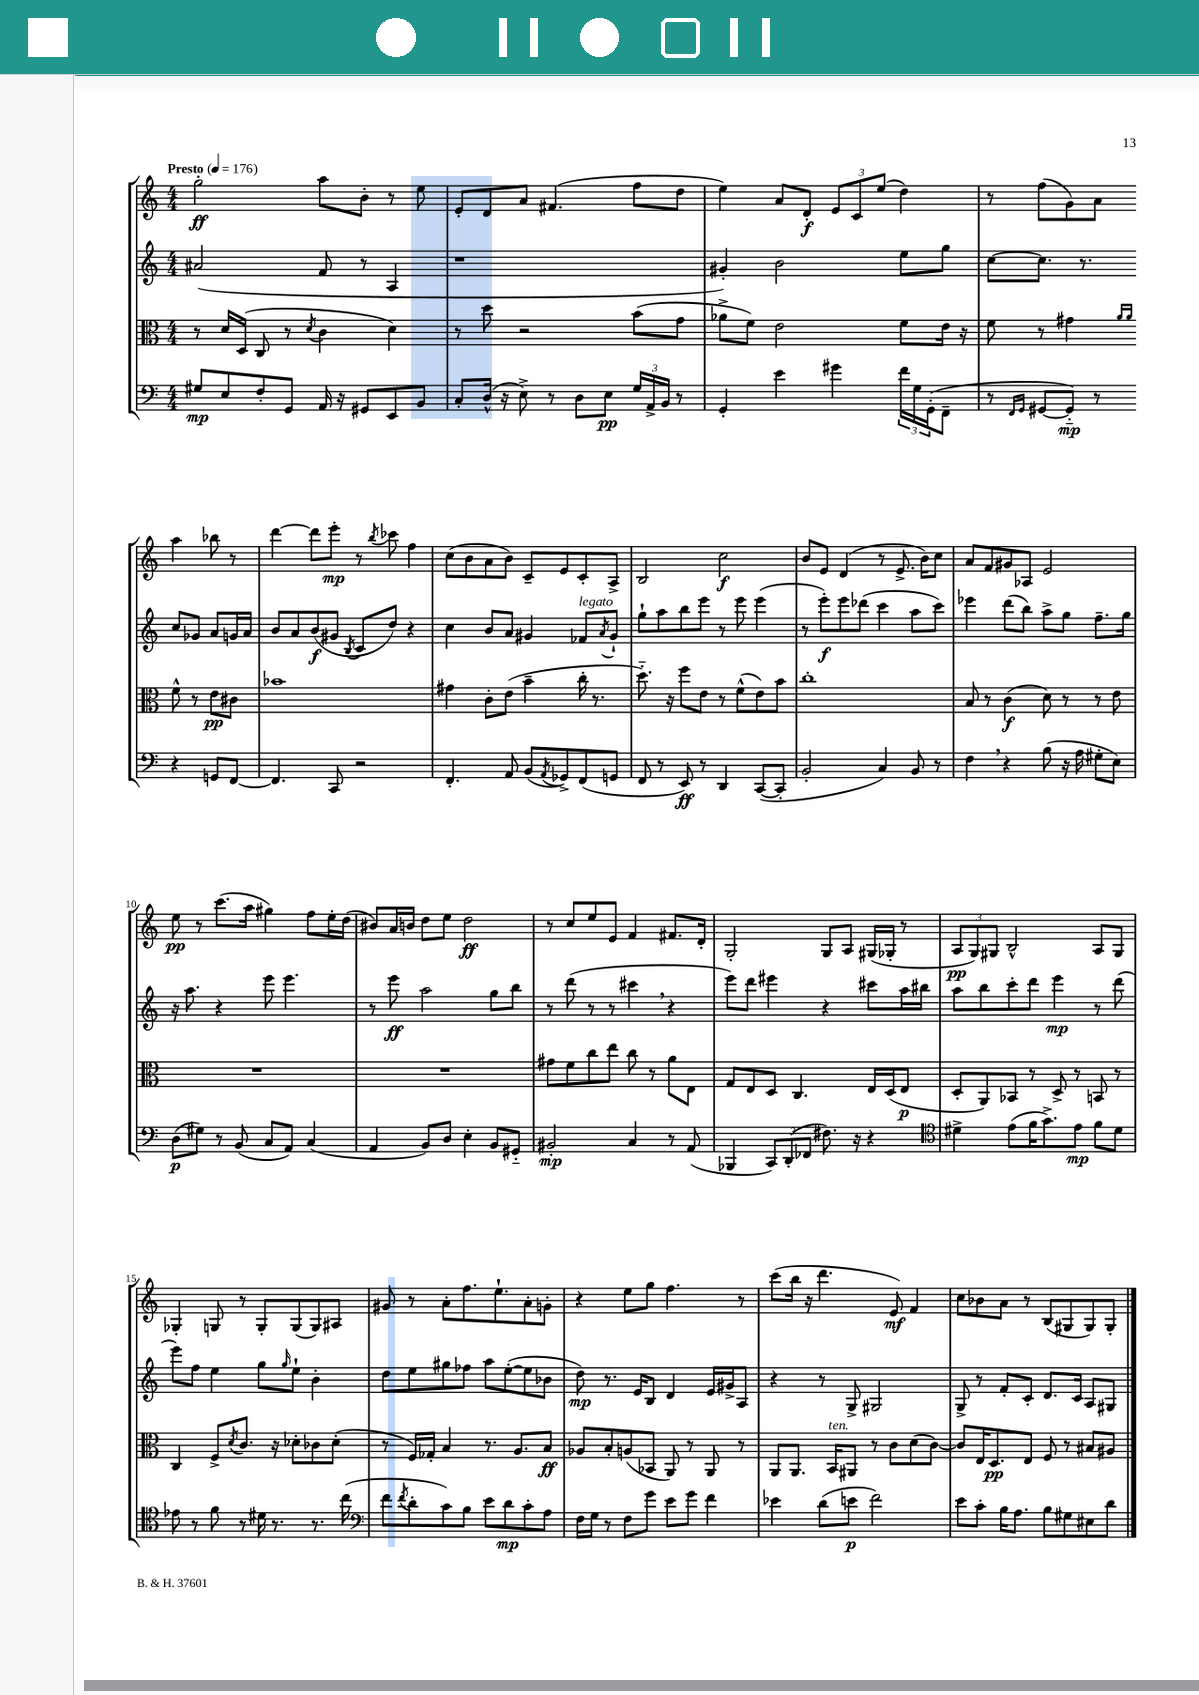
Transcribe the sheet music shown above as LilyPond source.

<<
\new StaffGroup <<
\new Staff = "s0" {
    \clef treble \key c \major \numericTimeSignature \time 4/4 \tempo "Presto" 4 = 176
    g''2-.\ff a''8 b'8-. r8 e''8 |
    e'8-. d'8 a'8 fis'4.( f''8 d''8 |
    e''4) a'8 d'8-.\f \tuplet 3/2 { e'8 c'8 e''8( } d''4) |
    r8 f''8( g'8) a'8 a''4 bes''8 r8 |
    d'''4~ d'''8 e'''8-.\mp r8 \acciaccatura { b''8 } ces'''8 f''4 |
    c''8( b'8 a'8 b'8) c'8-- e'8 c'8-. a8-> |
    b2 c''2\f |
    b'8 e'8 d'4( r8 e'8.-> b'16) c''8 |
    a'8 f'8 gis'8 aes8 e'2 |
    e''8\pp r8 c'''8.( a''16 gis''4) f''8 e''16-. d''16( |
    bis'8) a'16 b'16 d''8 e''8 d''2\ff |
    r8 c''8 e''8 e'8 f'4 fis'8. d'16-. |
    g2-. g8 a8 gis16( ges16-. r8 |
    \tuplet 3/2 { a8\pp g8) gis8 } b2-^ a8 gis8 |
    ges4-. g8 r8 g8-. g8( g8) ais8 |
    gis'8 r8 a'8-. f''8. e''8.-! a'8-. g'8-. |
    r4 e''8 g''8 f''4. r8 |
    c'''8( b''16 r16 d'''4. e'8\mf) f'4 |
    c''8 bes'8 a'8 r8 b8( gis8 gis8) gis8-. \bar "|." |
}
\new Staff = "s1" {
    \clef treble \key c \major \numericTimeSignature \time 4/4
    ais'2( f'8 r8 a4 |
    r1 |
    gis'4-.) b'2 e''8 g''8 |
    c''8~ c''8. r8. c''8 ges'8 a'8 g'16 a'16 |
    b'8 a'8 b'8\f( gis'8 \acciaccatura { b8 } c'8 d''8) r4 |
    c''4 b'8 a'8 gis'4 fes'8^\markup { \italic "legato" } \acciaccatura { a'8 } gis'8-! |
    g''8-! a''8 b''8 e'''8 r8 e'''8 e'''4( |
    r8 e'''8-.\f) e'''8 des'''8( c'''4 a''8 c'''8) |
    ees'''4 d'''8( b''8) a''8-> g''8 f''8.-- g''16 |
    r16 a''8. r4 e'''8 e'''4. |
    r8 e'''8\ff a''2 g''8 b''8 |
    r8 d'''8( r8 r8 cis'''4 \breathe r4 |
    e'''8) d'''8 eis'''4 r4 cis'''8 a''16 bis''16 |
    a''8 b''8 c'''8-. d'''8 e'''4\mp r8 d'''8( |
    e'''8) f''8 e''4 g''8 \grace { g''16 } e''8-! b'4-. |
    d''8 e''8 gis''8 fes''8 a''8 e''8~-.( e''8 bes'8 |
    d''8\mp) r8. e'16 b8 d'4 e'16 gis'16-> a8 |
    r4 r8 g8-> gis2 |
    g8-> r8 f'8-. c'8-. d'8. c'16 a8 gis8 \bar "|." |
}
\new Staff = "s2" {
    \clef alto \key c \major \numericTimeSignature \time 4/4
    r8 d'16 d16( c8 r8 \acciaccatura { d'8 } c'4 d'4) |
    r8 d''8 r2 b'8( g'8 |
    aes'8-> f'8) e'2 f'8 e'16 r16 |
    f'8 r8 gis'4 \grace { a'16 a'16 } f'8-^ r8 e'8\pp cis'8 |
    bes'1 |
    gis'4 c'8-. e'8( b'4-- c''16-. r8. |
    d''8.-_) r16 f''8 e'8 r8 f'8-^( e'8) b'8 |
    c''1-. |
    b8 r8 c'4\f( d'8) r8 r8 e'8 |
    R1 |
    R1 |
    gis'8 f'8 c''8 e''8 c''8 r8 a'8 e8 |
    g8 e8 d8 c4. e16 d16( e8\p |
    d8-. a,8) bes,8 r8 d8-> r8 b,8 r8 |
    c4 f8-> \acciaccatura { d'8 } c'8. r16 des'8-. ces'8 des'8-.( |
    r8 f16) ges16-. b4 r8. a8. b8\ff |
    aes8 b8-. a8( bes,8 a,8) r8 a,8 r8 |
    a,8 a,8. b,16^\markup { \italic "ten." } ais,8 r8 c'8 d'8( c'8~) |
    c'8 e16 d8.\pp e8 f8 r8 bis8 ais8 \bar "|." |
}
\new Staff = "s3" {
    \clef bass \key c \major \numericTimeSignature \time 4/4
    gis8\mp e8 f8-. g,8 a,16 r16 gis,8 e,8 b,8 |
    c8-. d16-^( r16 e8->) r8 d8 e8\pp \tuplet 3/2 { g16 a,16-> b,16 } r8 |
    g,4-. e'4 gis'4 \tuplet 3/2 { f'16 g16 g,16-.( } f,8-- |
    r8 \grace { f,16 g,16 } gis,8~ gis,8-_\mp) r8 r4 g,8 f,8~ |
    f,4. c,8 r2 |
    f,4.-. a,8 b,8( \acciaccatura { a,8 } ges,8->) f,8( g,8 |
    f,8 r8 e,8\ff) r8 d,4 c,8~( c,8-. |
    b,2-. c4) b,8 r8 |
    f4 \breathe r4 b8( r16 a16 gis8-. e8) |
    d8\p( gis8) r8 b,8( c8 a,8) c4( |
    a,4 b,8) d8 e4-. b,8 gis,8-_ |
    bis,2-.\mp c4 r8 a,8( |
    bes,,4 \tuplet 3/2 { c,8) d,8-.( fes,8 } fis8.) r16 r4 |
    \clef tenor dis'4-> e'8( f'16 g'8.->) e'8\mp f'8 dis'8 |
    ees'8 r8 f'8 r8 dis'16 r8. r8. c''16( |
    \clef bass f'8 \acciaccatura { f'8 } d'8-. c'8) b8 e'8 d'8\mp c'8-. a8 |
    f16 g16 r8 f8 g'8 e'8 g'8 f'4 |
    ees'4 d'8( e'8\p f'2) |
    e'8 c'8-. b16 a8. b8 gis8 eis8 d'8 \bar "|." |
}
>>
>>
